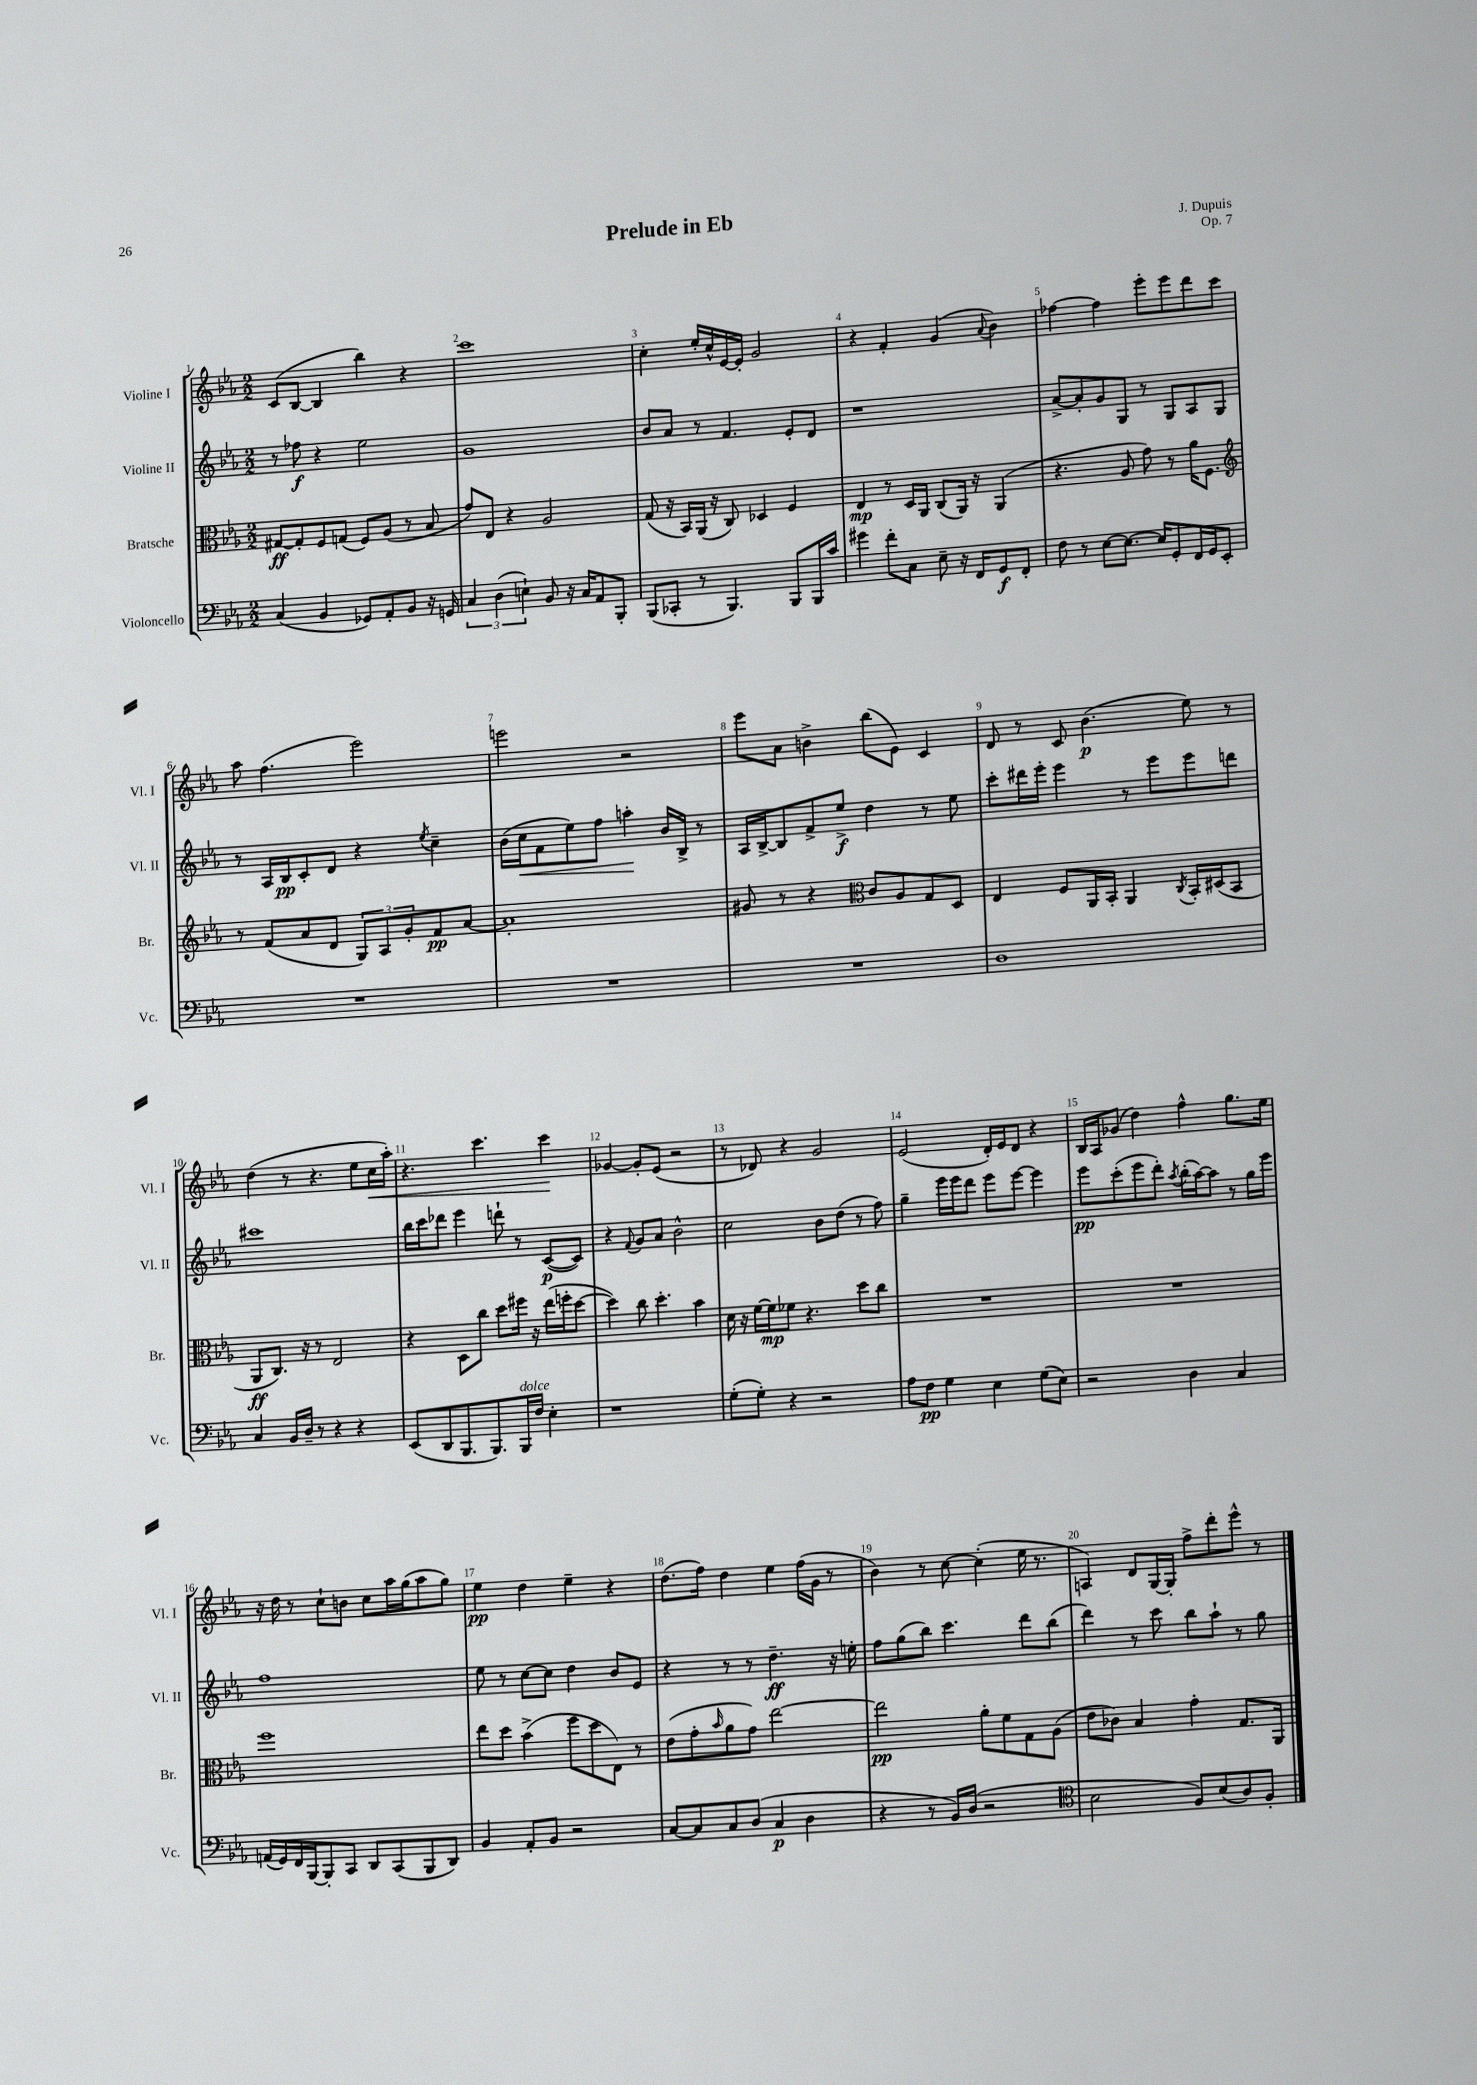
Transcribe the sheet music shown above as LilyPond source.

\header { title = "Prelude in Eb" composer = "J. Dupuis" opus = "Op. 7" }
<<
\new StaffGroup <<
\new Staff = "s0" \with { instrumentName = "Violine I" shortInstrumentName = "Vl. I" } {
    \clef treble \key ees \major \numericTimeSignature \time 2/2
    c'8( bes8~ bes4 bes''4) r4 |
    c'''1 |
    c''4-. ees''16-. c''16-^ ees'16~ ees'16-. g'2 |
    r4 f'4-. g'4( \appoggiatura { aes'8 } bes'4) |
    fes''4~ fes''4 ees'''8-. ees'''8 d'''8 c'''8 |
    aes''8 f''4.( ees'''2) |
    e'''2 r2 |
    ees'''8 aes'8 b'4-> bes''8( ees'8) c'4 |
    d'8 r8 c'8 bes'4.\p( ees''8) r8 |
    d''4( r8 r4. ees''8 c''16\< aes''16-.) |
    r4. c'''4. c'''4\! |
    ges'4~ ges'8-. ees'8( r2 |
    r8 des'8) r4 g'2 |
    ees'2( d'16-.) ees'16 d'8 r4 |
    bes16 aes16 ges'8( d''4) f''4-^ g''8. ees''16 |
    r16 d''16 r8 c''8-! b'8 c''8 aes''16 g''16( aes''8 g''8) |
    ees''4\pp d''4 ees''4-- r4 |
    d''8.( f''16) d''4 ees''4 f''16( g'16 r8 |
    bes'4) r8 c''8~ c''4-.( ees''16 r8. |
    a4) d'8 g16~ g16-. f''8-> d'''8-. ees'''8-^ r8 \bar "|." |
}
\new Staff = "s1" \with { instrumentName = "Violine II" shortInstrumentName = "Vl. II" } {
    \clef treble \key ees \major \numericTimeSignature \time 2/2
    r8 fes''8\f r4 ees''2 |
    g'1 |
    bes'8 aes'8 r8 f'4. ees'8-. d'8 |
    r1 |
    aes'8~-> aes'8-. g'8 g8 r8 g8 aes8 g8 |
    r8 aes16 bes16\pp c'8-. d'8 r4 \acciaccatura { ees''8 } c''4-- |
    bes'16( c''16\< f'8 ees''8) f''8 a''4-.\! bes'16 bes16-> r8 |
    aes16 bes16~-> bes8 f'8-> ees''8->\f d''4 r8 ees''8 |
    c'''8-. dis'''16 ees'''16-. ees'''4 r8 ees'''8 ees'''8 d'''8 |
    cis'''1 |
    bes''16 c'''16 des'''8 ees'''4 d'''8-! r8 c'8~\p( c'8) |
    r4 \appoggiatura { f'8 } g'8 aes'8 bes'2-^ |
    c''2 bes'8 d''8( r8 f''8) |
    g''4-- ees'''16 ees'''16 d'''8 ees'''8 ees'''8~ ees'''4 |
    ees'''8\pp c'''8-.( ees'''8 d'''8-.) \acciaccatura { aes''8 } bes''16-.( aes''16~) aes''8 r8 g''16 ees'''16 |
    f''1 |
    ees''8 r8 c''8~ c''8 d''4 bes'8 ees'8 |
    r4 r8 r8 d''4.--\ff r16 e''16-. |
    f''8 g''8( bes''8) c'''4. d'''8 bes''8( |
    d'''4) r8 c'''8 bes''8 aes''8-! r8 g''8 \bar "|." |
}
\new Staff = "s2" \with { instrumentName = "Bratsche" shortInstrumentName = "Br." } {
    \clef alto \key ees \major \numericTimeSignature \time 2/2
    gis8~\ff gis8-. f8 g8( f8) aes8( r8 bes8 |
    g'8) ees8 r4 aes2 |
    g8( r16 bes,16) aes,16( r16 c8) des4 f4 |
    ees4\mp r8 d16 aes,16 c8( aes,16) r16 aes,4( |
    r4. aes8 g'8) r8 aes'16 f8. |
    \clef treble r8 f'8( aes'8 d'8 \tuplet 3/2 { g8) aes8 g'8-. } f'8\pp aes'8~ |
    aes'1-. |
    gis'8 r8 r4 \clef alto c'8 aes8 g8 d8 |
    ees4 f8 aes,16 bes,16-. aes,4 \acciaccatura { c8 } bes,16-. dis16( bes,8 |
    aes,8\ff c8.) r16 r8 ees2 |
    r4 d8 c''8 d''8 fis''16 r16 ees''16( f''16-. d''8~ |
    d''4) c''8 d''4.-. bes'4 |
    d'16 r16 f'16~ f'16\mp fes'8 r4. d''8 c''8 |
    R1 |
    R1 |
    f''1 |
    ees''8 d''8 bes'4->( f''8 d''8 ees8) r8 |
    ees'8( g'8-. \grace { bes'16 } aes'8 g'8) ees''2~ |
    ees''2\pp aes'8-. f'8 g8 aes8( |
    ees'8 ces'8) bes4 g'4-. g8. aes,16 \bar "|." |
}
\new Staff = "s3" \with { instrumentName = "Violoncello" shortInstrumentName = "Vc." } {
    \clef bass \key ees \major \numericTimeSignature \time 2/2
    c4( bes,4 ges,8) aes,8-. bes,8 r16 g,16 |
    \tuplet 3/2 { c4 d4( e4-!) } bes,8 r16 c16 aes,8 bes,,8-. |
    bes,,8( ces,8-. r8 bes,,4.) bes,,8 bes,,16 c'16 |
    gis'4 f'8-. c8 ees8-- r16 f,16 g,8\f f,8-. |
    f8 r8 ees8~ ees8.~ ees16 g,8-. f,16 g,16 ees,8-. |
    R1 |
    R1 |
    R1 |
    d1 |
    c4 bes,16 d16-- r8 r4 r4 |
    ees,8( d,8 bes,,8. bes,,8.) bes,,16^\markup { \italic "dolce" } f16 ees4-. |
    r1 |
    g8-.( g8-.) r4 r2 |
    aes8 f8\pp g4 ees4 g8( ees8) |
    r2 d4 c4 |
    a,16( g,16) f,16 bes,,16~ bes,,8-. c,8 d,8 c,8( bes,,8 d,8) |
    bes,4 aes,8-. bes,8 r2 |
    c8~ c8 c8 d8( c4\p d4 |
    r4 r8 bes,16) d16( r2 |
    \clef tenor bes2 f8) bes8( aes8) f8-. \bar "|." |
}
>>
>>
\layout { \context { \Score \override BarNumber.break-visibility = ##(#f #t #t) barNumberVisibility = #all-bar-numbers-visible } }
